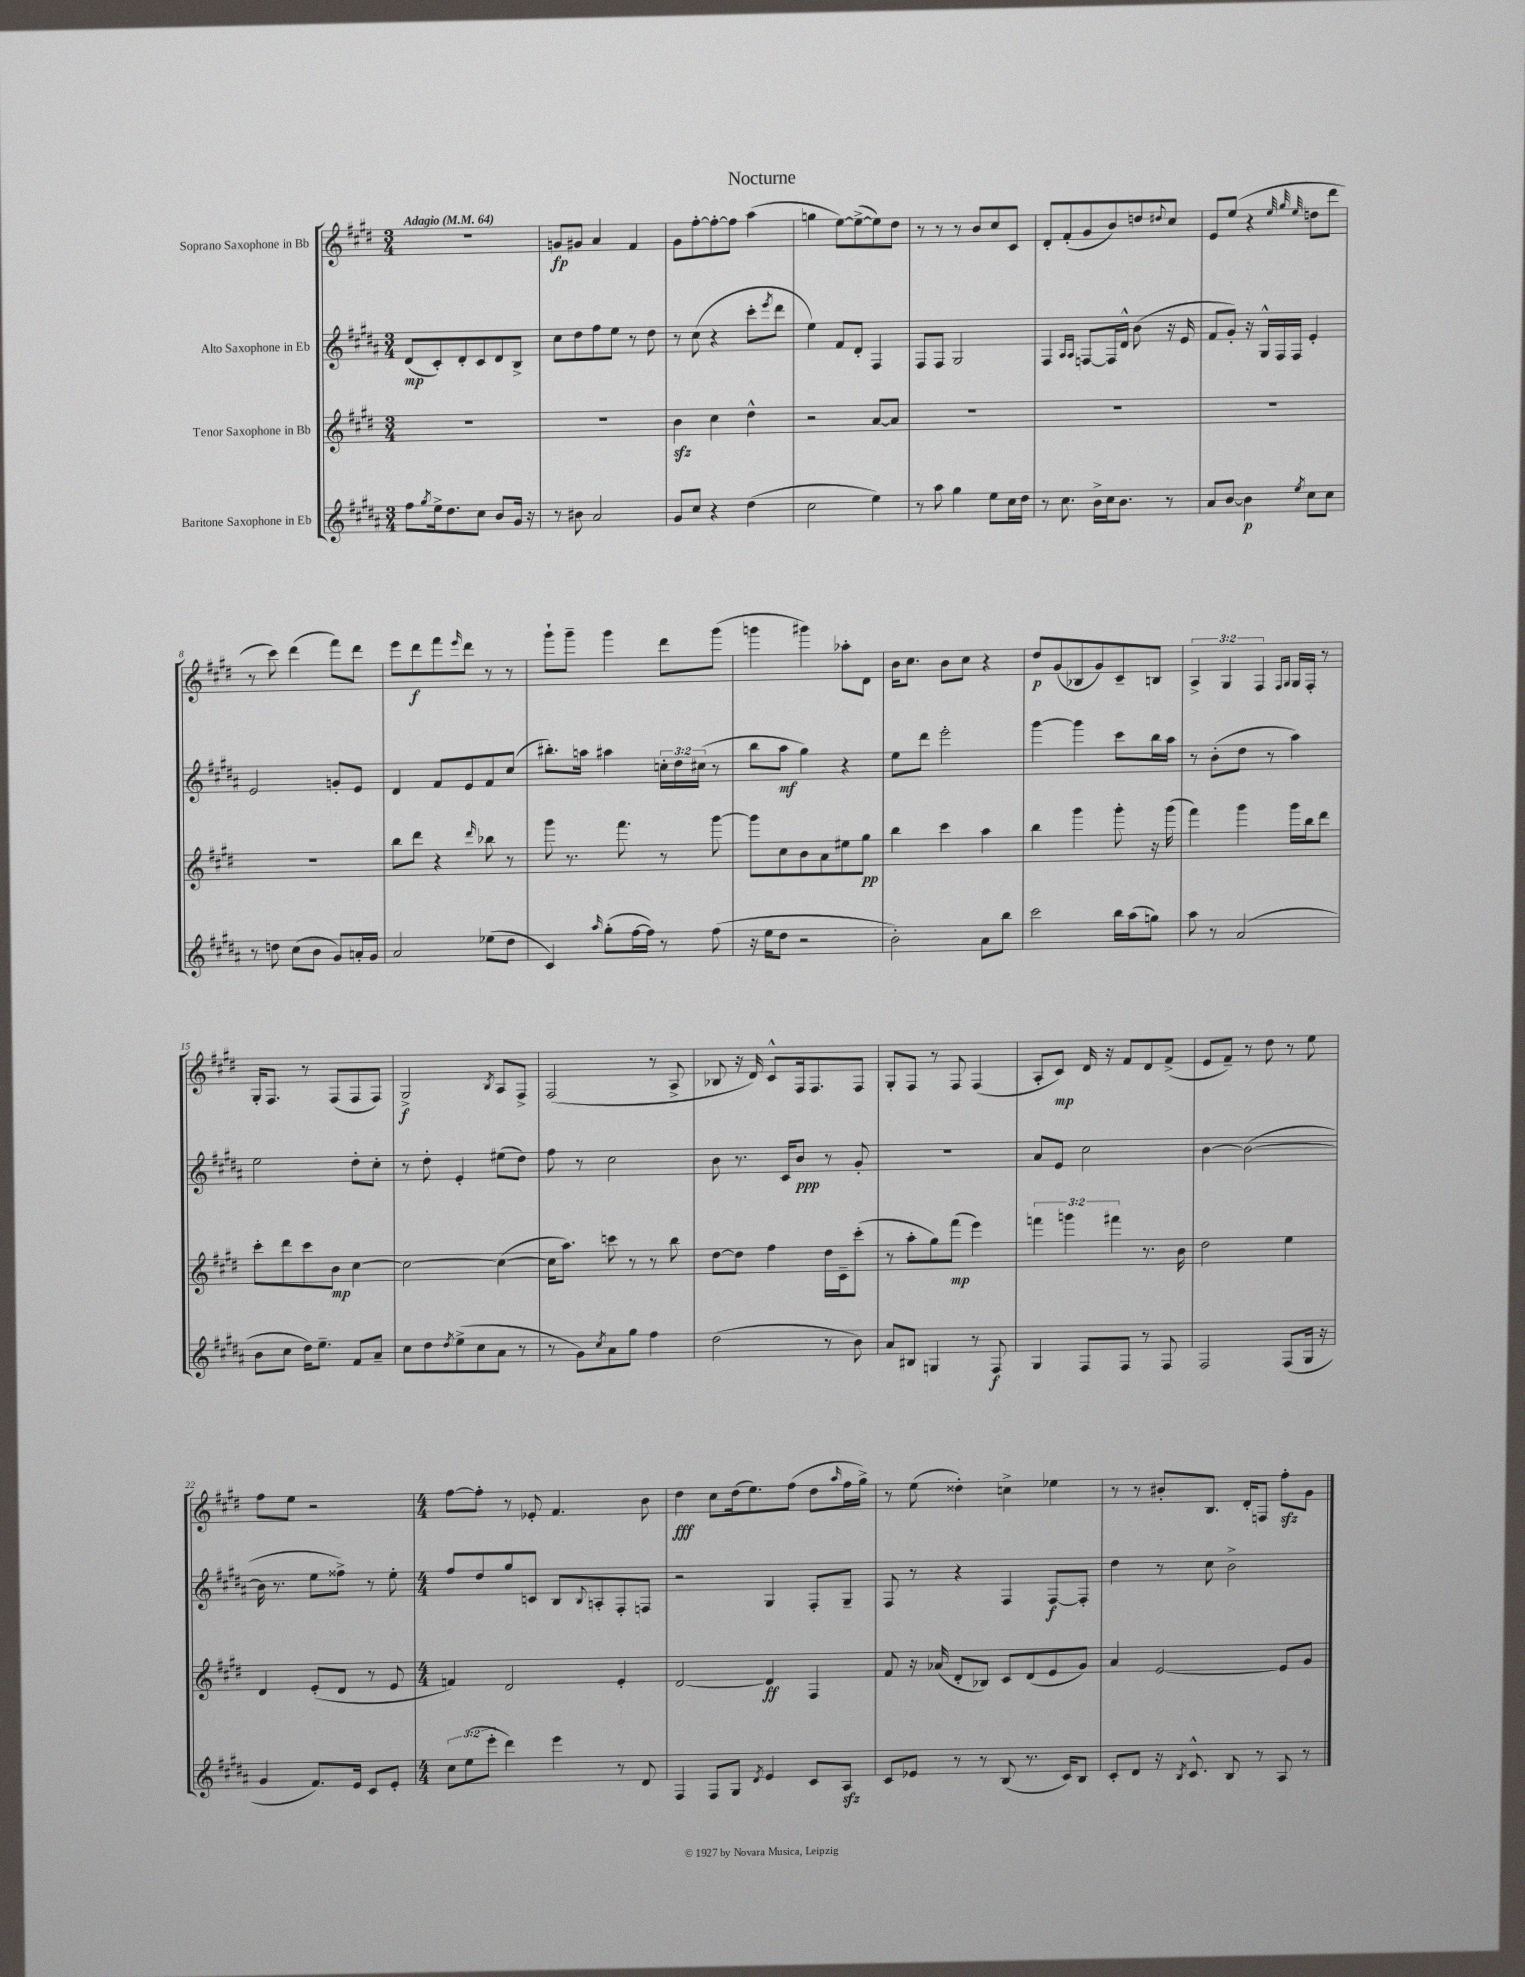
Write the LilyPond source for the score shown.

\header { title = "Nocturne" }
<<
\new StaffGroup <<
\new Staff = "s0" \with { instrumentName = "Soprano Saxophone in Bb" } {
    \clef treble \key e \major \numericTimeSignature \time 3/4 \override Staff.TupletNumber.text = #tuplet-number::calc-fraction-text \tempo "Adagio" 4 = 64
    R2. |
    g'8\fp gis'8 a'4 fis'4 |
    gis'8 fis''8~-. fis''8~-. fis''8 a''4( |
    g''4 e''8~) e''8~->( e''8) dis''8 |
    r8 r8 r8 b'8 cis''8 cis'8 |
    dis'8-. fis'8-.( gis'8 b'8) d''8 \appoggiatura { dis''8 } cis''8 |
    e'8 e''8( r4 \grace { e''32 gis''32 e''32 } d''8 dis'''8 |
    r8 cis'''8) dis'''4( fis'''8) dis'''8 |
    e'''8 dis'''8\f fis'''8 \grace { e'''16 } dis'''8 r8 r8 |
    gis'''8-! gis'''8-- gis'''4 dis'''8 gis'''8( |
    g'''4 gis'''4) aes''8-. dis'8 |
    b'16 cis''8. b'8 cis''8 r4 |
    dis''8\p gis'8( bes8 gis'8) cis'8-- b8 |
    \tuplet 3/2 { a4-> gis4 fis4 } \grace { fis16 gis16 } gis16 fis16-. r8 |
    gis16-. fis8. r8 fis8( fis8 fis8) |
    gis2->\f \acciaccatura { b8 } a8 fis8-> |
    fis2( r8 a8-> |
    bes8 r16 dis'16) cis'8-^ fis16 fis8. fis8 |
    gis8-. fis8 r8 fis8 fis4( |
    a8-. cis'8\mp) dis'16 r16 fis'8 dis'8 fis'8->( |
    e'8 fis'8--) r8 dis''8 r8 e''8 |
    fis''8 e''8 r2 |
    \numericTimeSignature \time 4/4 fis''8~ fis''8-. r8 ees'8-. fis'4. b'8 |
    dis''4\fff cis''8 dis''16( e''8.) fis''8( dis''8 \grace { a''16 } fis''16 gis''16->) |
    r8 e''8( disis''4-.) c''4-> ees''4 |
    r8 r8 bis'8-. b8. dis'16-. f8 fis''8-.\sfz gis'8 \bar "|." |
}
\new Staff = "s1" \with { instrumentName = "Alto Saxophone in Eb" } {
    \clef treble \key b \major \numericTimeSignature \time 3/4 \override Staff.TupletNumber.text = #tuplet-number::calc-fraction-text
    dis'8\mp( cis'8-.) dis'8-. cis'8 dis'8 b8-> |
    cis''8 dis''8 fis''8 e''8 r8 dis''8 |
    r8 cis''8( r4 cis'''8-. \acciaccatura { e'''8 } dis'''8 |
    e''4) fis'8 dis'8-. fis4 |
    fis8 fis8 gis2 |
    fis4 \grace { ais16 ais16 } f8~ f16 dis'16-^ b'8( r16 e'16 |
    fis'8 gis'8-.) r16 gis16-^ fis16 fis16 e'4-. |
    e'2 g'8-. e'8 |
    dis'4 fis'8 e'8 fis'8 cis''8( |
    bis''8.-.) a''16 ais''4 \tuplet 3/2 { c''16-. dis''16 cis''16( } r8 |
    b''8 ais''8\mf gis''4) r4 |
    e''8 dis'''8 e'''2-. |
    gis'''4~ gis'''4 cis'''8 b''16 ais''16 |
    r8 b'8-.( dis''8 r8 ais''4) |
    e''2 dis''8-. cis''8-. |
    r8 dis''8-. e'4-. eis''8( dis''8) |
    fis''8 r8 cis''2 |
    b'8 r8. cis'16 b'8\ppp r8 gis'8-. |
    R2. |
    ais'8 e'8 cis''2 |
    b'4~ b'2~( |
    b'16 r8. e''8 fisis''8->) r8 e''8-. |
    \numericTimeSignature \time 4/4 fis''8 dis''8 gis''8 c'8 b8 \appoggiatura { b8 } a8-. fis8-. f8 |
    r2 gis4 fis8-. gis8-- |
    fis8 r8 r4 fis4 fis8~\f fis8-. |
    dis''4 r8 cis''8 b'2-> \bar "|." |
}
\new Staff = "s2" \with { instrumentName = "Tenor Saxophone in Bb" } {
    \clef treble \key e \major \numericTimeSignature \time 3/4 \override Staff.TupletNumber.text = #tuplet-number::calc-fraction-text
    R2. |
    R2. |
    b'4\sfz cis''4 dis''4-^ |
    r2 a'8~ a'8 |
    R2. |
    R2. |
    R2. |
    R2. |
    b''8 dis'''8 r4 \grace { dis'''16 } bes''8 r8 |
    gis'''8 r8. fis'''8. r8 gis'''8~ |
    gis'''8 cis''8 b'8 a'8 eis''8 gis''8\pp |
    b''4 cis'''4 a''4 |
    b''4 gis'''4 gis'''8-. r16 gis'''16( |
    fis'''4) gis'''4 gis'''16 b''16 dis'''8 |
    cis'''8-. dis'''8 cis'''8 b'8\mp cis''4~ |
    cis''2~ cis''4~( |
    cis''16 a''8.) c'''8 r8 r8 b''8 |
    dis''8~ dis''8 fis''4 dis''16 cis'16-- cis'''8-.( |
    r8 a''8-. gis''8) fis'''8\mp( e'''4) |
    \tuplet 3/2 { f'''4 g'''4 fis'''4 } r8. b'16 |
    dis''2 e''4 |
    dis'4 e'8-.( dis'8 r8 e'8 |
    \numericTimeSignature \time 4/4 f'4) dis'2 e'4-. |
    dis'2~ dis'4\ff fis4 |
    fis'8 r16 aes'16( dis'8-. bes8) cis'8 dis'8( e'8 gis'8) |
    a'4 e'2~ e'8 gis'8 \bar "|." |
}
\new Staff = "s3" \with { instrumentName = "Baritone Saxophone in Eb" } {
    \clef treble \key b \major \numericTimeSignature \time 3/4 \override Staff.TupletNumber.text = #tuplet-number::calc-fraction-text
    fis''8 \acciaccatura { gis''8 } e''16-> dis''8. cis''8 b'8 gis'16 r16 |
    r8 bis'8 ais'2 |
    gis'8 cis''8 r4 dis''4( |
    cis''2 e''4) |
    r8 ais''8 gis''4 e''8 cis''16 dis''16 |
    r8 cis''8. b'16-> cis''16 b'8. r8 |
    ais'8 b'8~ b'4\p \acciaccatura { e''8 } cis''8 cis''8 |
    r8 d''8 cis''8( b'8 gis'8) a'16-. gis'16 |
    ais'2 ees''8( dis''8 |
    cis'4) \grace { ais''16 } gis''8-.( fis''16~ fis''16) r8 fis''8( |
    r16 e''16 dis''8 r2 |
    b'2-.) ais'8 b''8 |
    cis'''2 b''16 ais''16( g''8) |
    ais''8 r8 ais'2( |
    b'8 cis''8 dis''16) e''8.-- fis'8 ais'8-- |
    cis''8 dis''8 \acciaccatura { dis''8 } e''8->( cis''8 ais'8 r8 |
    r8 gis'8) \acciaccatura { cis''8 } ais'8 gis''8 fis''4 |
    dis''2( r8 b'8) |
    ais'8 bis8 g4 r8 fis8\f |
    gis4 fis8 fis8 r8 fis8 |
    fis2 fis8( gis16 r16 |
    gis'4 fis'8.) e'16 cis'8 e'8-. |
    \numericTimeSignature \time 4/4 \tuplet 3/2 { cis''8 e''8( e'''8-. } dis'''4) e'''4 r8 dis'8 |
    fis4 fis8 gis8 \acciaccatura { dis'8 } e'4 cis'8 ais8\sfz |
    cis'8 ees'8 r8 r8 b8( r8. cis'16) b8 |
    cis'8-. dis'8 r16 \acciaccatura { b8 } cis'8.-^ b8 r8 ais8 r8 \bar "|." |
}
>>
>>
